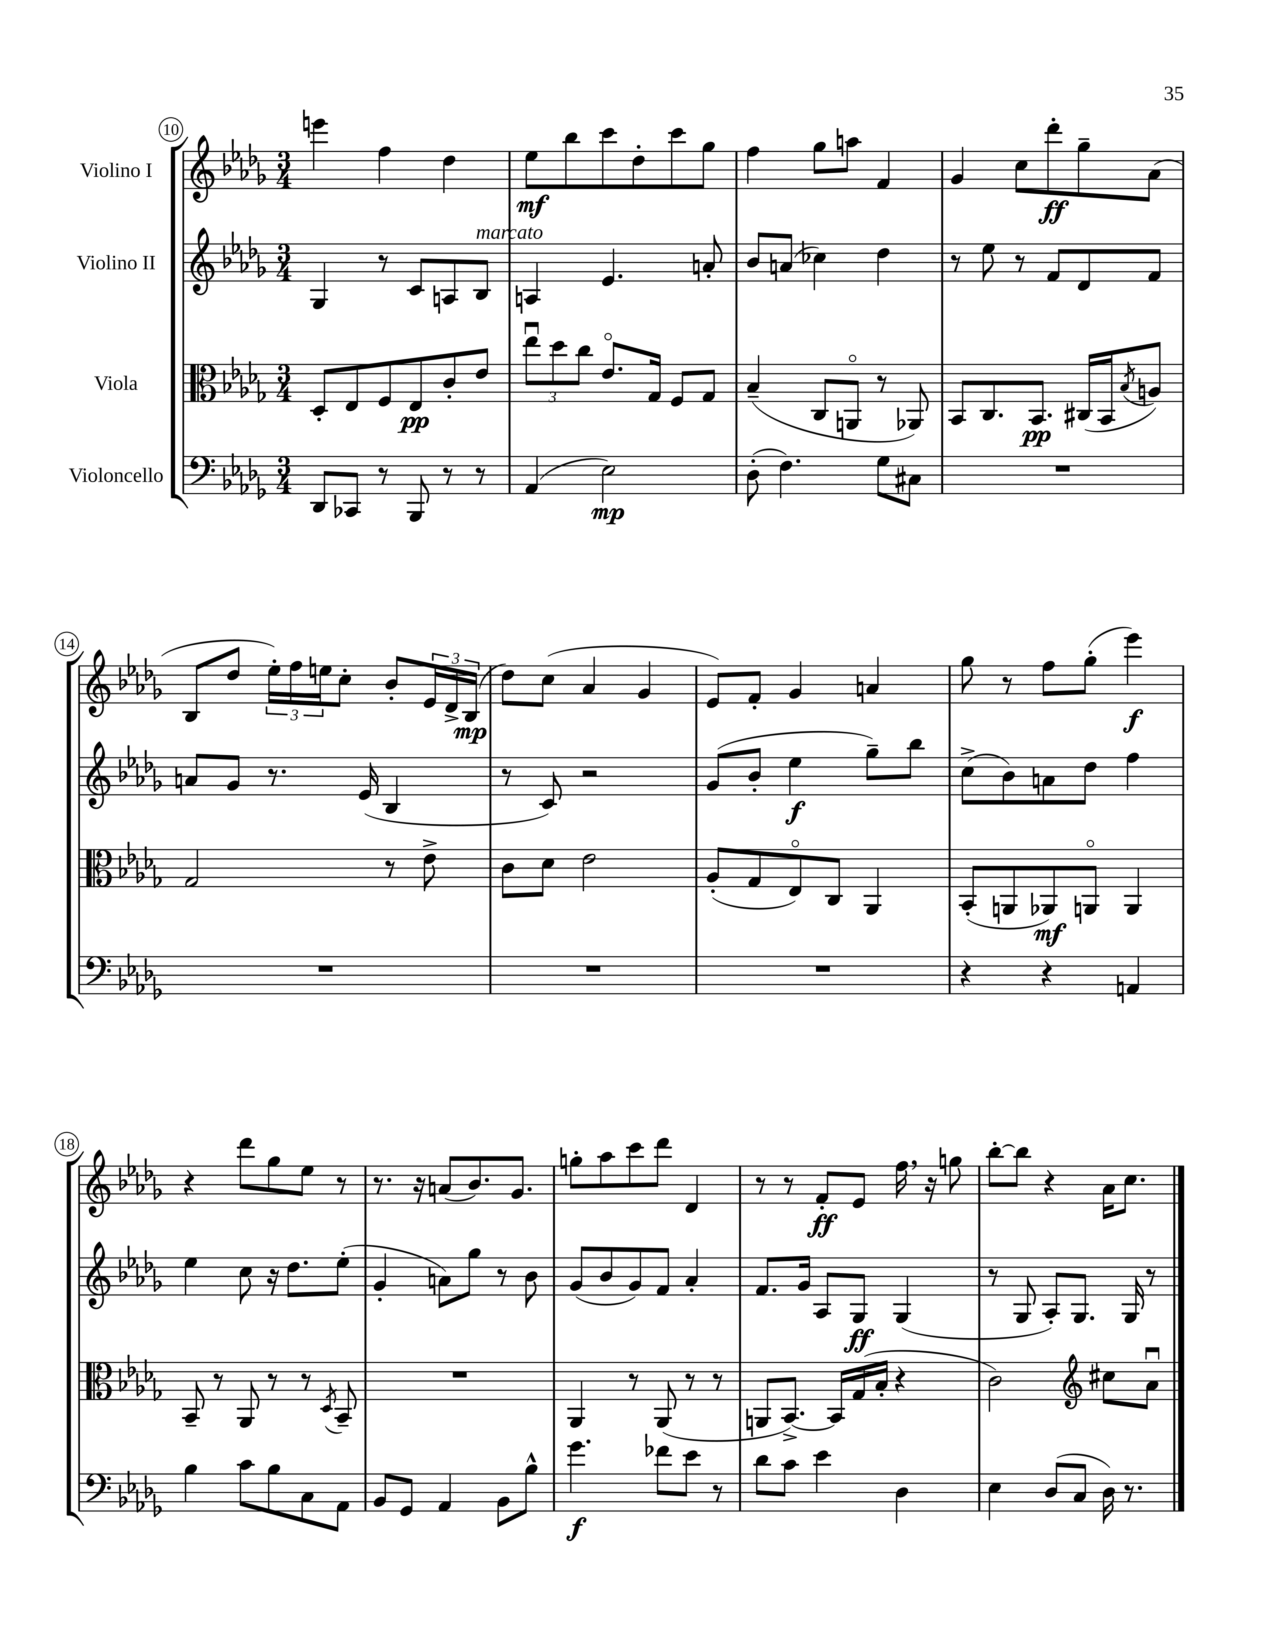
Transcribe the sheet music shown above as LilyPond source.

<<
\new StaffGroup <<
\new Staff = "s0" \with { instrumentName = "Violino I" } {
    \clef treble \key des \major \numericTimeSignature \time 3/4
    e'''4 f''4 des''4 |
    ees''8\mf bes''8 c'''8 des''8-. c'''8 ges''8 |
    f''4 ges''8 a''8 f'4 |
    ges'4 c''8 des'''8-.\ff ges''8-- aes'8( |
    bes8 des''8 \tuplet 3/2 { ees''16-.) f''16 e''16 } c''8-. bes'8-. \tuplet 3/2 { ees'16 des'16-> bes16\mp( } |
    des''8) c''8( aes'4 ges'4 |
    ees'8) f'8-. ges'4 a'4 |
    ges''8 r8 f''8 ges''8-.( ees'''4\f) |
    r4 des'''8 ges''8 ees''8 r8 |
    r8. r16 a'8( bes'8.) ges'8. |
    g''8-. aes''8 c'''8 des'''8 des'4 |
    r8 r8 f'8-.\ff ees'8 f''16 \breathe r16 g''8 |
    bes''8~-. bes''8 r4 aes'16 c''8. \bar "|." |
}
\new Staff = "s1" \with { instrumentName = "Violino II" } {
    \clef treble \key des \major \numericTimeSignature \time 3/4
    ges4 r8 c'8 a8 bes8^\markup { \italic "marcato" } |
    a4 ees'4. a'8-. |
    bes'8 a'8( ces''4) des''4 |
    r8 ees''8 r8 f'8 des'8 f'8 |
    a'8 ges'8 r8. ees'16( bes4 |
    r8 c'8) r2 |
    ges'8( bes'8-. ees''4\f ges''8--) bes''8 |
    c''8->( bes'8) a'8 des''8 f''4 |
    ees''4 c''8 r16 des''8. ees''8-.( |
    ges'4-. a'8) ges''8 r8 bes'8 |
    ges'8( bes'8 ges'8) f'8 aes'4-. |
    f'8. ges'16 aes8 ges8\ff ges4( |
    r8 ges8 aes8-.) ges8. ges16 r8 \bar "|." |
}
\new Staff = "s2" \with { instrumentName = "Viola" } {
    \clef alto \key des \major \numericTimeSignature \time 3/4
    des8-. ees8 f8 ees8\pp c'8-. ees'8 |
    \tuplet 3/2 { ees''8\downbow des''8 c''8 } ees'8.\flageolet ges16 f8 ges8 |
    bes4--( c8 a,8\flageolet r8 aes,8) |
    bes,8 c8. bes,8.\pp cis16( bes,16 \acciaccatura { bes8 } a8) |
    ges2 r8 ees'8-> |
    c'8 des'8 ees'2 |
    aes8-.( ges8 ees8\flageolet) c8 aes,4 |
    bes,8-.( a,8 aes,8\mf) a,8\flageolet a,4 |
    bes,8-- r8 aes,8 r8 r8 \acciaccatura { des8 } bes,8-- |
    R2. |
    aes,4 r8 aes,8( r8 r8 |
    a,8 bes,8.~->) bes,16 ges16( bes16-. r4 |
    c'2) \clef treble cis''8 aes'8\downbow \bar "|." |
}
\new Staff = "s3" \with { instrumentName = "Violoncello" } {
    \clef bass \key des \major \numericTimeSignature \time 3/4
    des,8 ces,8 r8 bes,,8 r8 r8 |
    aes,4( ees2\mp) |
    des8-.( f4.) ges8 cis8 |
    R2. |
    R2. |
    R2. |
    R2. |
    r4 r4 a,4 |
    bes4 c'8 bes8 c8 aes,8 |
    bes,8 ges,8 aes,4 bes,8 bes8-^ |
    ges'4.\f fes'8 ees'8 r8 |
    des'8 c'8 ees'4 des4 |
    ees4 des8( c8 des16) r8. \bar "|." |
}
>>
>>
\layout { \context { \Score currentBarNumber = #10 \override BarNumber.stencil = #(make-stencil-circler 0.1 0.3 ly:text-interface::print) } }
